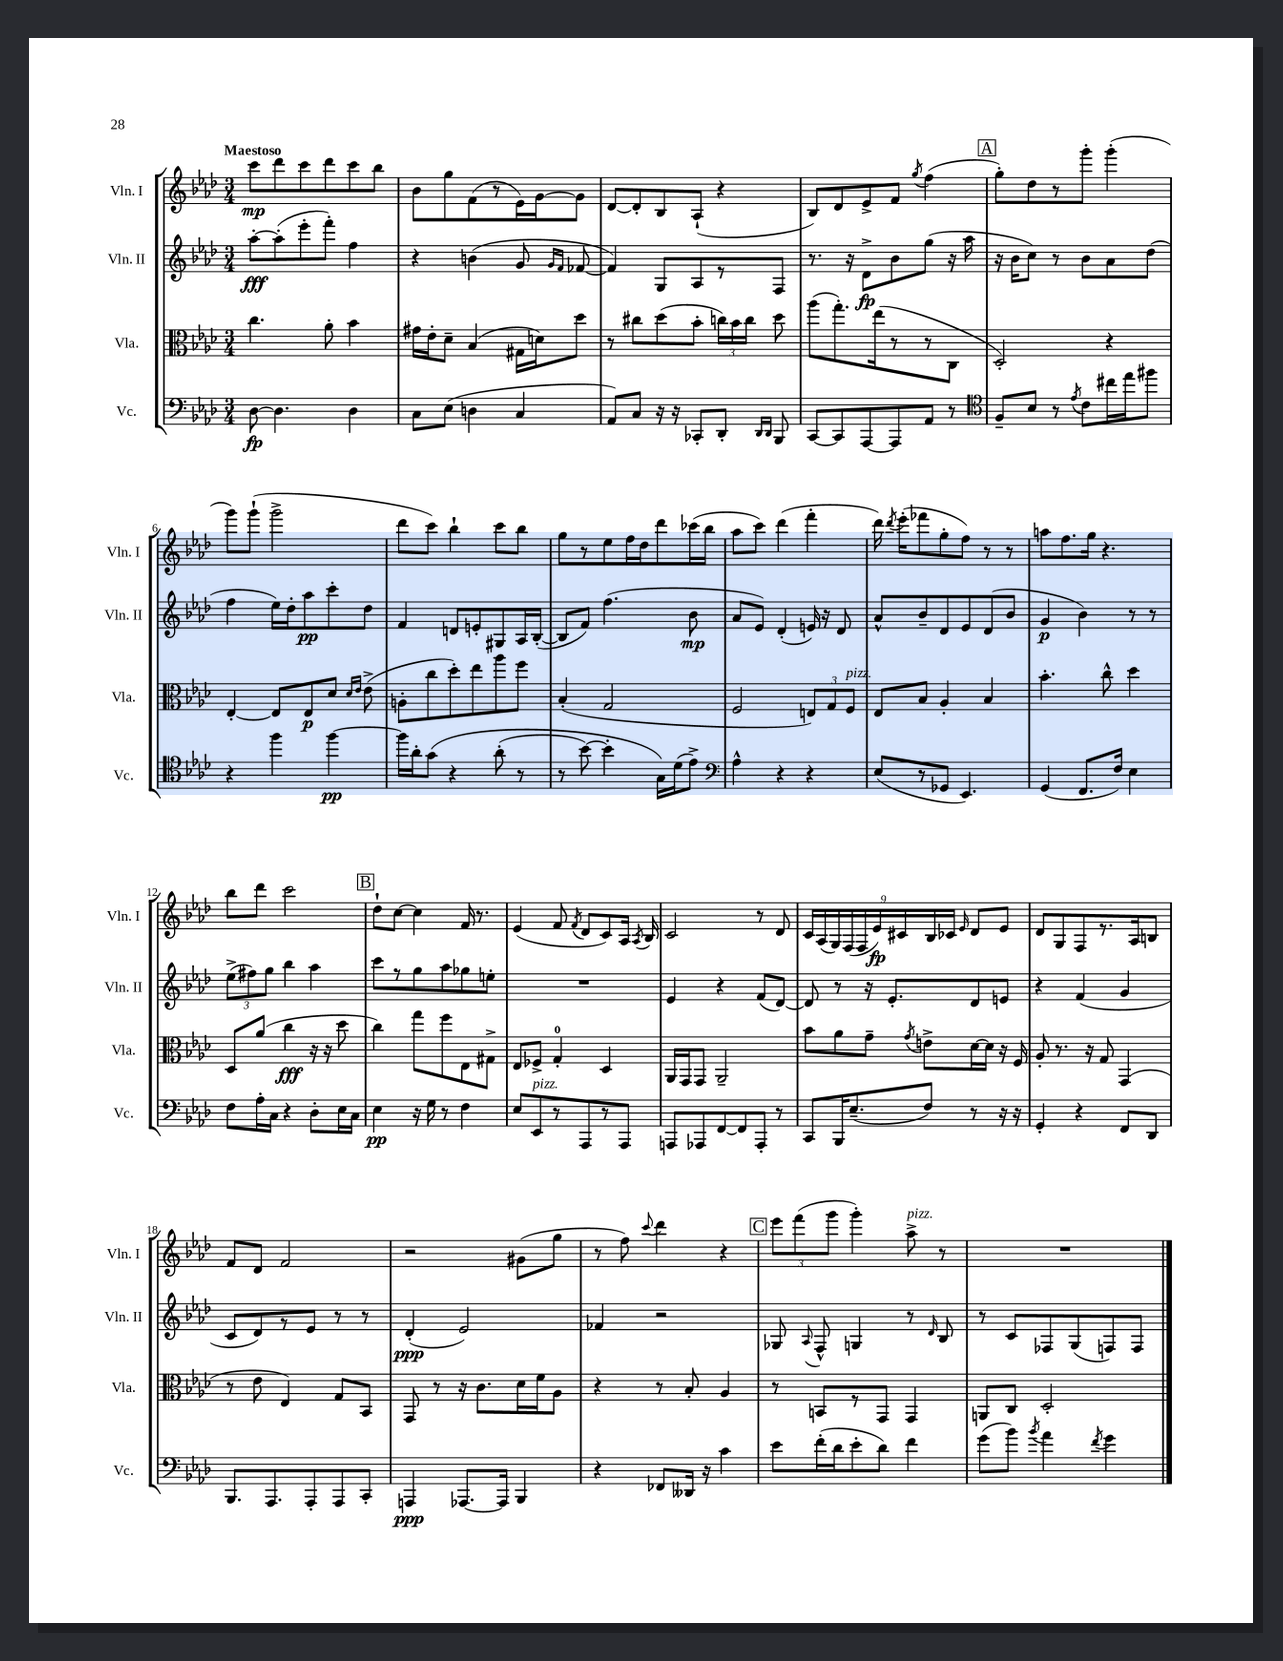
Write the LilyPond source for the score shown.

<<
\new StaffGroup <<
\new Staff = "s0" \with { instrumentName = "Vln. I" shortInstrumentName = "Vln. I" } {
    \clef treble \key aes \major \numericTimeSignature \time 3/4 \tempo "Maestoso"
    \autoBeamOff c'''8[\mp des'''8 c'''8 des'''8 c'''8 bes''8] |
    bes'8[ g''8 f'8( r8 ees'16) g'16~ g'8] |
    des'8[~ des'8-. bes8 aes8]-!( r4 |
    bes8[) des'8 ees'8-> f'8] \acciaccatura { g''8 } f''4( |
    \mark \markup { \box "A" } g''8[-.) des''8 r8 g'''8]-. g'''4-.( |
    g'''8[) g'''8]-!( g'''2-> |
    des'''8[ c'''8]) bes''4-! c'''8[ bes''8] |
    g''8[ r8 ees''8 f''16 des''16 des'''8 ces'''16( bes''16] |
    aes''8[ c'''8]) des'''4( f'''4-. |
    des'''16) \acciaccatura { des'''8 } ees'''16[-.( fes'''8 g''8-. f''8]) r8 r8 |
    a''8[ f''8. g''16] r4. |
    bes''8[ des'''8] c'''2 |
    \mark \markup { \box "B" } des''8[-! c''8]~ c''4 f'16 r8. |
    ees'4( f'8 \acciaccatura { f'8 } des'8[ c'8) aes16] \acciaccatura { aes8 } bes16 |
    c'2 r8 des'8 |
    \tuplet 9/8 { c'16[ aes16( g16) f16( f16 ees'16\fp) cis'16 bes16 ces'16] } \grace { ees'16 } des'8[ ees'8] |
    des'8[ g8 f8 r8. aes16 b8] |
    f'8[ des'8] f'2 |
    r2 gis'8[( g''8] |
    r8 f''8) \appoggiatura { c'''8 } des'''4 r4 |
    \mark \markup { \box "C" } \tuplet 3/2 { ees'''8[ f'''8( g'''8] } g'''4-.) aes''8->^\markup { \italic "pizz." } r8 |
    R2. \bar "|." |
}
\new Staff = "s1" \with { instrumentName = "Vln. II" shortInstrumentName = "Vln. II" } {
    \clef treble \key aes \major \numericTimeSignature \time 3/4
    \autoBeamOff aes''8[~-.\fff aes''8-.( ees'''8-. f'''8]-.) f''4 |
    r4 b'4( g'8 \grace { g'16[ f'16] } fes'8~ |
    fes'4) g8[ aes8 r8 f8] |
    r8. r16 des'8[->\fp bes'8 g''8]( r16 aes''16 |
    \mark \markup { \box "A" } r16 bes'16[ c''8]) r8 bes'8[ aes'8 des''8]( |
    f''4 ees''16[) des''16-. aes''8\pp c'''8-. des''8] |
    f'4 d'8[ e'8-. gis8 aes16 bes16]~-.( |
    bes8[ f'8]) f''4.( bes'8\mp |
    aes'8[ ees'8]) des'4-.( e'16) r16 des'8 |
    aes'8[-^ bes'8-- des'8 ees'8 des'8( bes'8] |
    g'4\p bes'4) r8 r8 |
    \tuplet 3/2 { ees''8[->( fis''8) g''8] } bes''4 aes''4 |
    \mark \markup { \box "B" } c'''8[ r8 g''8 aes''8 ges''8 e''8]-. |
    R2. |
    ees'4 r4 f'8[( des'8]~) |
    des'8 r8 r16 ees'8.[-. des'8 e'8] |
    r4 f'4( g'4 |
    c'8[ des'8) r8 ees'8] r8 r8 |
    des'4-.\ppp( ees'2) |
    fes'4 r2 |
    \mark \markup { \box "C" } ges8 \appoggiatura { aes8 } f8-^ g4 r8 \grace { des'16 } bes8 |
    r8 c'8[ fes8 g8( f8) f8] \bar "|." |
}
\new Staff = "s2" \with { instrumentName = "Vla." shortInstrumentName = "Vla." } {
    \clef alto \key aes \major \numericTimeSignature \time 3/4
    \autoBeamOff c''4. aes'8-. bes'4 |
    gis'16[ ees'16-. des'8]-- bes4( gis16[ d'16) des''8] |
    r8 cis''8[ des''8( bes'8]-. \tuplet 3/2 { c''16[) bes'16 c''16] } des''8 |
    aes''8[( g''8.-.) ees''16( r8 r8 c8] |
    \mark \markup { \box "A" } des2-.) r4 |
    ees4~-. ees8[ ees8\p des'8] \grace { des'16[ ees'16] } ees'8->( |
    a8[-. c''8 des''8-.) ees''8 aes''8 f''8] |
    bes4-.( g2 |
    f2 \tuplet 3/2 { e8[) g8 f8]^\markup { \italic "pizz." } } |
    ees8[ bes8] aes4-. bes4 |
    bes'4.-. c''8-^ des''4 |
    des8[ aes'8]( c''4\fff r16 r16 des''8 |
    \mark \markup { \box "B" } c''4) g''8[ f''8 ees8 gis8]-> |
    ees8[ fes8]-> g4-0-. des4 |
    aes,16[ g,16 g,8] aes,2-- |
    bes'8[ aes'8 g'8]-- \acciaccatura { g'8 } e'8[-> des'16~ des'16] r16 f16 |
    aes8-. r8. r16 g8 g,4( |
    r8 ees'8 ees4) g8[ bes,8] |
    g,8 r8 r16 c'8.[ des'16 f'16 aes8] |
    r4 r8 bes8-. aes4 |
    \mark \markup { \box "C" } r8 b,8[ r8 g,8] g,4 |
    a,8[ c8] des2-. \bar "|." |
}
\new Staff = "s3" \with { instrumentName = "Vc." shortInstrumentName = "Vc." } {
    \clef bass \key aes \major \numericTimeSignature \time 3/4
    \autoBeamOff des8~\fp des4. des4 |
    c8[ ees8]( d4 c4 |
    aes,8[) c8] r16 r16 ces,8[-. des,8]-. \grace { des,16[ des,16] } bes,,8 |
    c,8[~ c,8 aes,,8~ aes,,8 aes,8] r8 |
    \mark \markup { \box "A" } \clef tenor f8[-- bes8] r8 \acciaccatura { ees'8 } c'8[ cis''16 ees''16 fis''8] |
    r4 f''4 f''4~\pp |
    f''16[ aes'16-. g'8]\( r4 aes'8-.( r8 |
    r8 bes'8~) bes'4-. g16[\) des'16( ees'8]->) |
    \clef bass aes4-^ r4 r4 |
    ees8[( r8 ges,8] ees,4.) |
    g,4( f,8.[ f16]) ees4 |
    f8[ aes16-. c16] r4 des8[-. ees16 c16] |
    \mark \markup { \box "B" } ees4\pp r16 g16 r8 f4 |
    ees8[ ees,8^\markup { \italic "pizz." } r8 aes,,8 r8 aes,,8] |
    a,,8[ aes,,8 f,8~ f,8 aes,,8]-. r8 |
    c,8[ bes,,16 ees8.--( f8]) r8 r16 r16 |
    g,4-. r4 f,8[ des,8] |
    bes,,8.[ aes,,8. aes,,8-. aes,,8 c,8]-. |
    a,,4\ppp aes,,8.[~ aes,,16] bes,,4 |
    r4 fes,8[ deses,16] r16 c'4 |
    \mark \markup { \box "C" } ees'8[ f'16-.( des'16 ees'8-. des'8]) f'4 |
    g'8[( bes'8]) \acciaccatura { bes'8 } aes'4 \acciaccatura { f'8 } g'4 \bar "|." |
}
>>
>>
